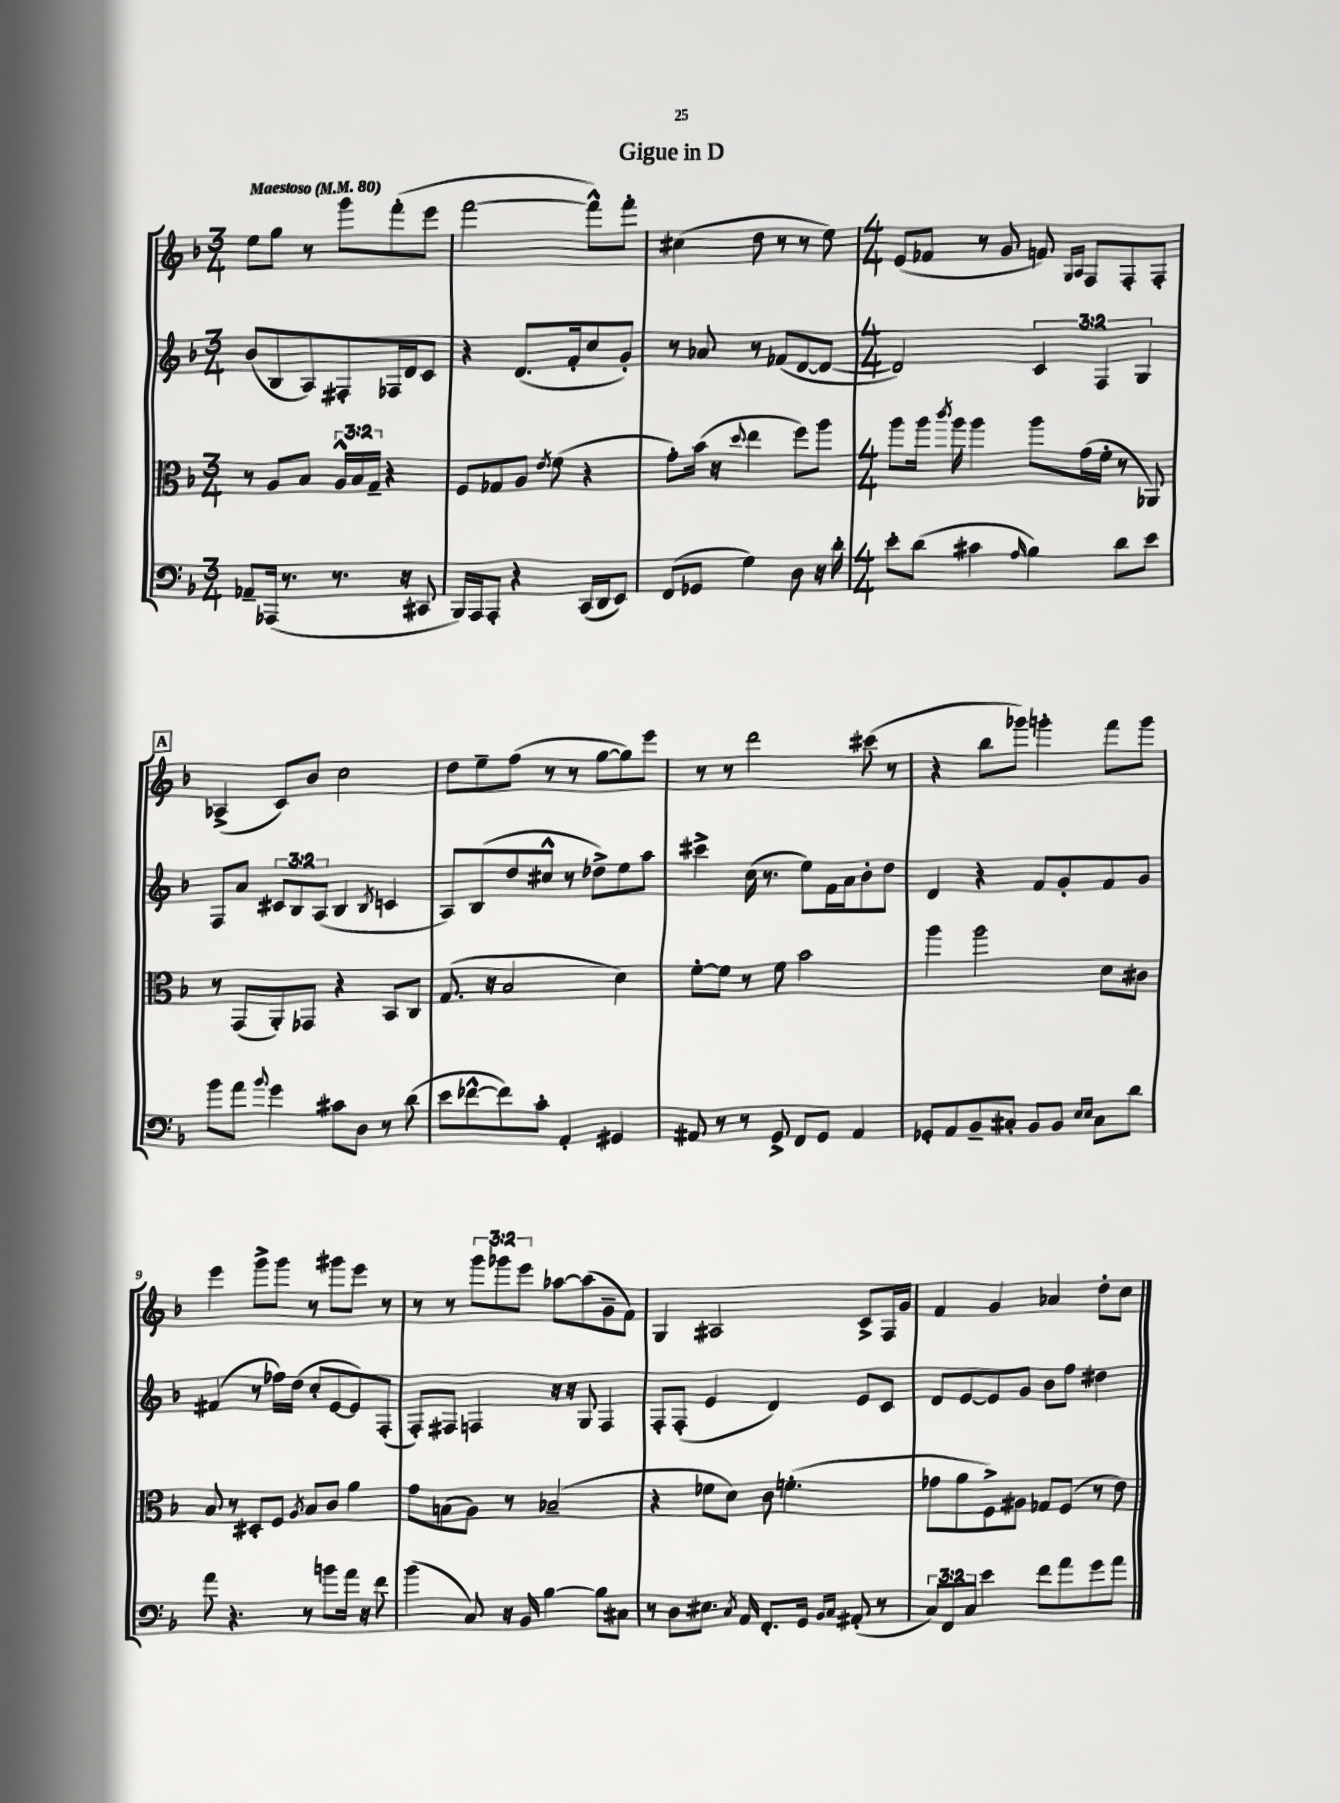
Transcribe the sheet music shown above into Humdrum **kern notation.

**kern	**kern	**kern	**kern
*part4	*part3	*part2	*part1
*staff4	*staff3	*staff2	*staff1
*clefF4	*clefC3	*clefG2	*clefG2
*k[b-]	*k[b-]	*k[b-]	*k[b-]
*M3/4	*M3/4	*M3/4	*M3/4
*MM80	*MM80	*MM80	*MM80
=1	=1	=1	=1
!	!	!	!LO:TX:a:B:t=Maestoso
8AA-X~/L	8r	(8b-/L	8ee\L
(16AAA-X/Jk	8A/L	8B-/	8gg\J
8.r	.	.	.
.	8B-/J	8A/)	8r
8.r	24A^^/LL	8F#X'/	8ggg\L
.	24B-/	.	.
.	24G~/JJ	.	.
.	4r	16F-X/L	(8fff'\
16r	.	16d/J	.
8CC#X/	.	8c/J	8eee\J
=2	=2	=2	=2
16BBB-/LL)	8F/L	4r	[2fff\
16AAA/J	.	.	.
8AAA'/J	8G-X/	.	.
4r	8A/J	(8.d/L	.
.	8qe/	.	.
.	(8f\	.	.
.	.	16f'/k	.
(16CC/LL	4r	8cc/	8fff^^\L])
16DD/J	.	.	.
8EE/J)	.	8g'/J)	8fff'\J
=3	=3	=3	=3
(8FF/L	8g'\L)	8r	(4cc#X\
8GG-X/J	(16b-\Jk	8a-X/	.
.	16r	.	.
.	8qqdd/	.	.
4G\)	4ee\	8r	8dd\
.	.	(8f-X/L	8r
8D\	8ff\L)	[8d/	8r
16r	8aa\J	8d/J_	8ee\)
16d'\	.	.	.
=4	=4	=4	=4
*M4/4	*M4/4	*M4/4	*M4/4
8e'\L	8aa\L	2d/])	(8e/L
(8d\J	16aa\Jk	.	8f-X/J
.	8qccc/	.	.
.	16aa\	.	.
4c#X\	4aa\	.	8r
.	.	.	8g/
16qqA/	.	.	.
4B-\)	8aa\L	6c/	8fn/)
.	.	.	16qqG/LL
.	.	.	16qqA/JJ
.	(16g\L	.	8F/L
.	.	6F/	.
.	16f'\JJ	.	.
8d\L	8r	.	8F'/
.	.	6G/	.
8e\J	8AA-X/)	.	8F'/J
!!LO:LB:g=z
!!LO:REH:place=s1:t=A
=5	=5	=5	=5
8b-\L	8r	8F/L	(4A-X^/
8a\J	(8GG/L	8a/J	.
8qqb-/	.	.	.
4g\	8AA'/)	12c#X/L	8c/L)
.	.	12B-/	.
.	8GG-X/J	.	8b-/J
.	.	(12A/J	.
8c#X\L	4r	4B-/	2cc\
8D\J	.	.	.
.	.	8qB-/	.
8r	8BB-/L	4cn/	.
(8d\	8C/J	.	.
=6	=6	=6	=6
8e\L	(8.G/	8A/L)	8dd\L
[8f-X^^\	.	(8B-/	8ee~\
.	16r	.	.
8f-\])	2B-/	8dd/	(8ff\J
8c'\J	.	8cc#X^^/J	8r
4AA'/	.	8r	8r
.	.	8dd-X^\L)	[8gg\L
4GG#X/	4d\)	8ee\	8gg\])
.	.	8aa\J	8eee\J
=7	=7	=7	=7
8AA#X/	[8f'\L	4ccc#X^\	8r
8r	8f\J]	.	8r
8r	8r	(16cc\	2ddd\
.	.	8.r	.
8GG^/	8f\	.	.
8FF/L	2b-\	8ee\L)	.
8GG/J	.	16f\L	.
.	.	16a\J	.
4AA#/	.	8b-'\	(8ccc#X\
.	.	8dd\J	8r
=8	=8	=8	=8
8GG-X'/L	4aa\	4d/	4r
8AA/	.	.	.
8BB-~/	2aa\	4r	8bb-\L
8C#X'/J	.	.	8ggg-X\J)
8BB-/L	.	8f/L	4gggn'\
8BB-/J	.	8g'/	.
16qqE/LL	.	.	.
16qqE/JJ	.	.	.
8C#\L	8d\L	8f/	8fff\L
8d\J	8c#X\J	8g/J	8ggg\J
!!LO:LB:g=z
=9	=9	=9	=9
8a\	8B-/	(4f#X/	4eee\
4.r	8r	.	.
.	8D#X'/L	8r	8ggg^\L
.	8F/J	16ff-X\LL)	8ggg\J
.	.	(16dd\JJ	.
.	8qA/	.	.
8r	8B-/L	8cc'/L	8r
8bn\L	8c/J	[8e/	8ggg#X\L
16a\Jk	4a\	8e/])	8eee\J
16r	.	.	.
8f\	.	(8F'/J	8r
=10	=10	=10	=10
(4b-\	8g\L	8F'/L)	8r
.	(8Bn\	8F#X/J	8r
8C/)	8A\J)	4Fn/	12ggg\L
.	.	.	12ggg-X\
16r	8r	.	.
.	.	.	12eee\J
16BB-/	.	.	.
[4B-\	(2B-X~/	16r	[8aa-X\L
.	.	16r	.
.	.	8G/	(8aa-\]
8B-\L]	.	4F/	8g~\
8C#X\J	.	.	8f\J)
=11	=11	=11	=11
8r	4r	8F'/L	4G/
8D\L	.	(8F'/J	.
8.E#X\J	8f-X\L	4e/	2A#X/
.	8d\J)	.	.
8qC/	.	.	.
16AA/	.	.	.
8.FF'/L	8c\	4d/)	.
.	(4.fn'\	.	.
16GG/Jk	.	.	.
16qqBB-/LL	.	.	.
16qqC/JJ	.	.	.
(8AA#X'/	.	8e/L	8c^/L
8r	.	8c/J	16F/L
.	.	.	16g/JJ
=12	=12	=12	=12
12C/L)	8g-X\L	8d/L	4f/
12FF/	.	.	.
.	8a\	[8e/	.
12C/J	.	.	.
4e\	8F^\)	8e/]	4g/
.	8A#X\J	8g/J	.
8f\L	8G-X/L	8b-\L	4a-X/
8a\	(8F/J	8ff\J	.
8g\	8r	4dd#X\	8dd'\L
8a\J	8e\)	.	8cc\J
==	==	==	==
*-	*-	*-	*-
